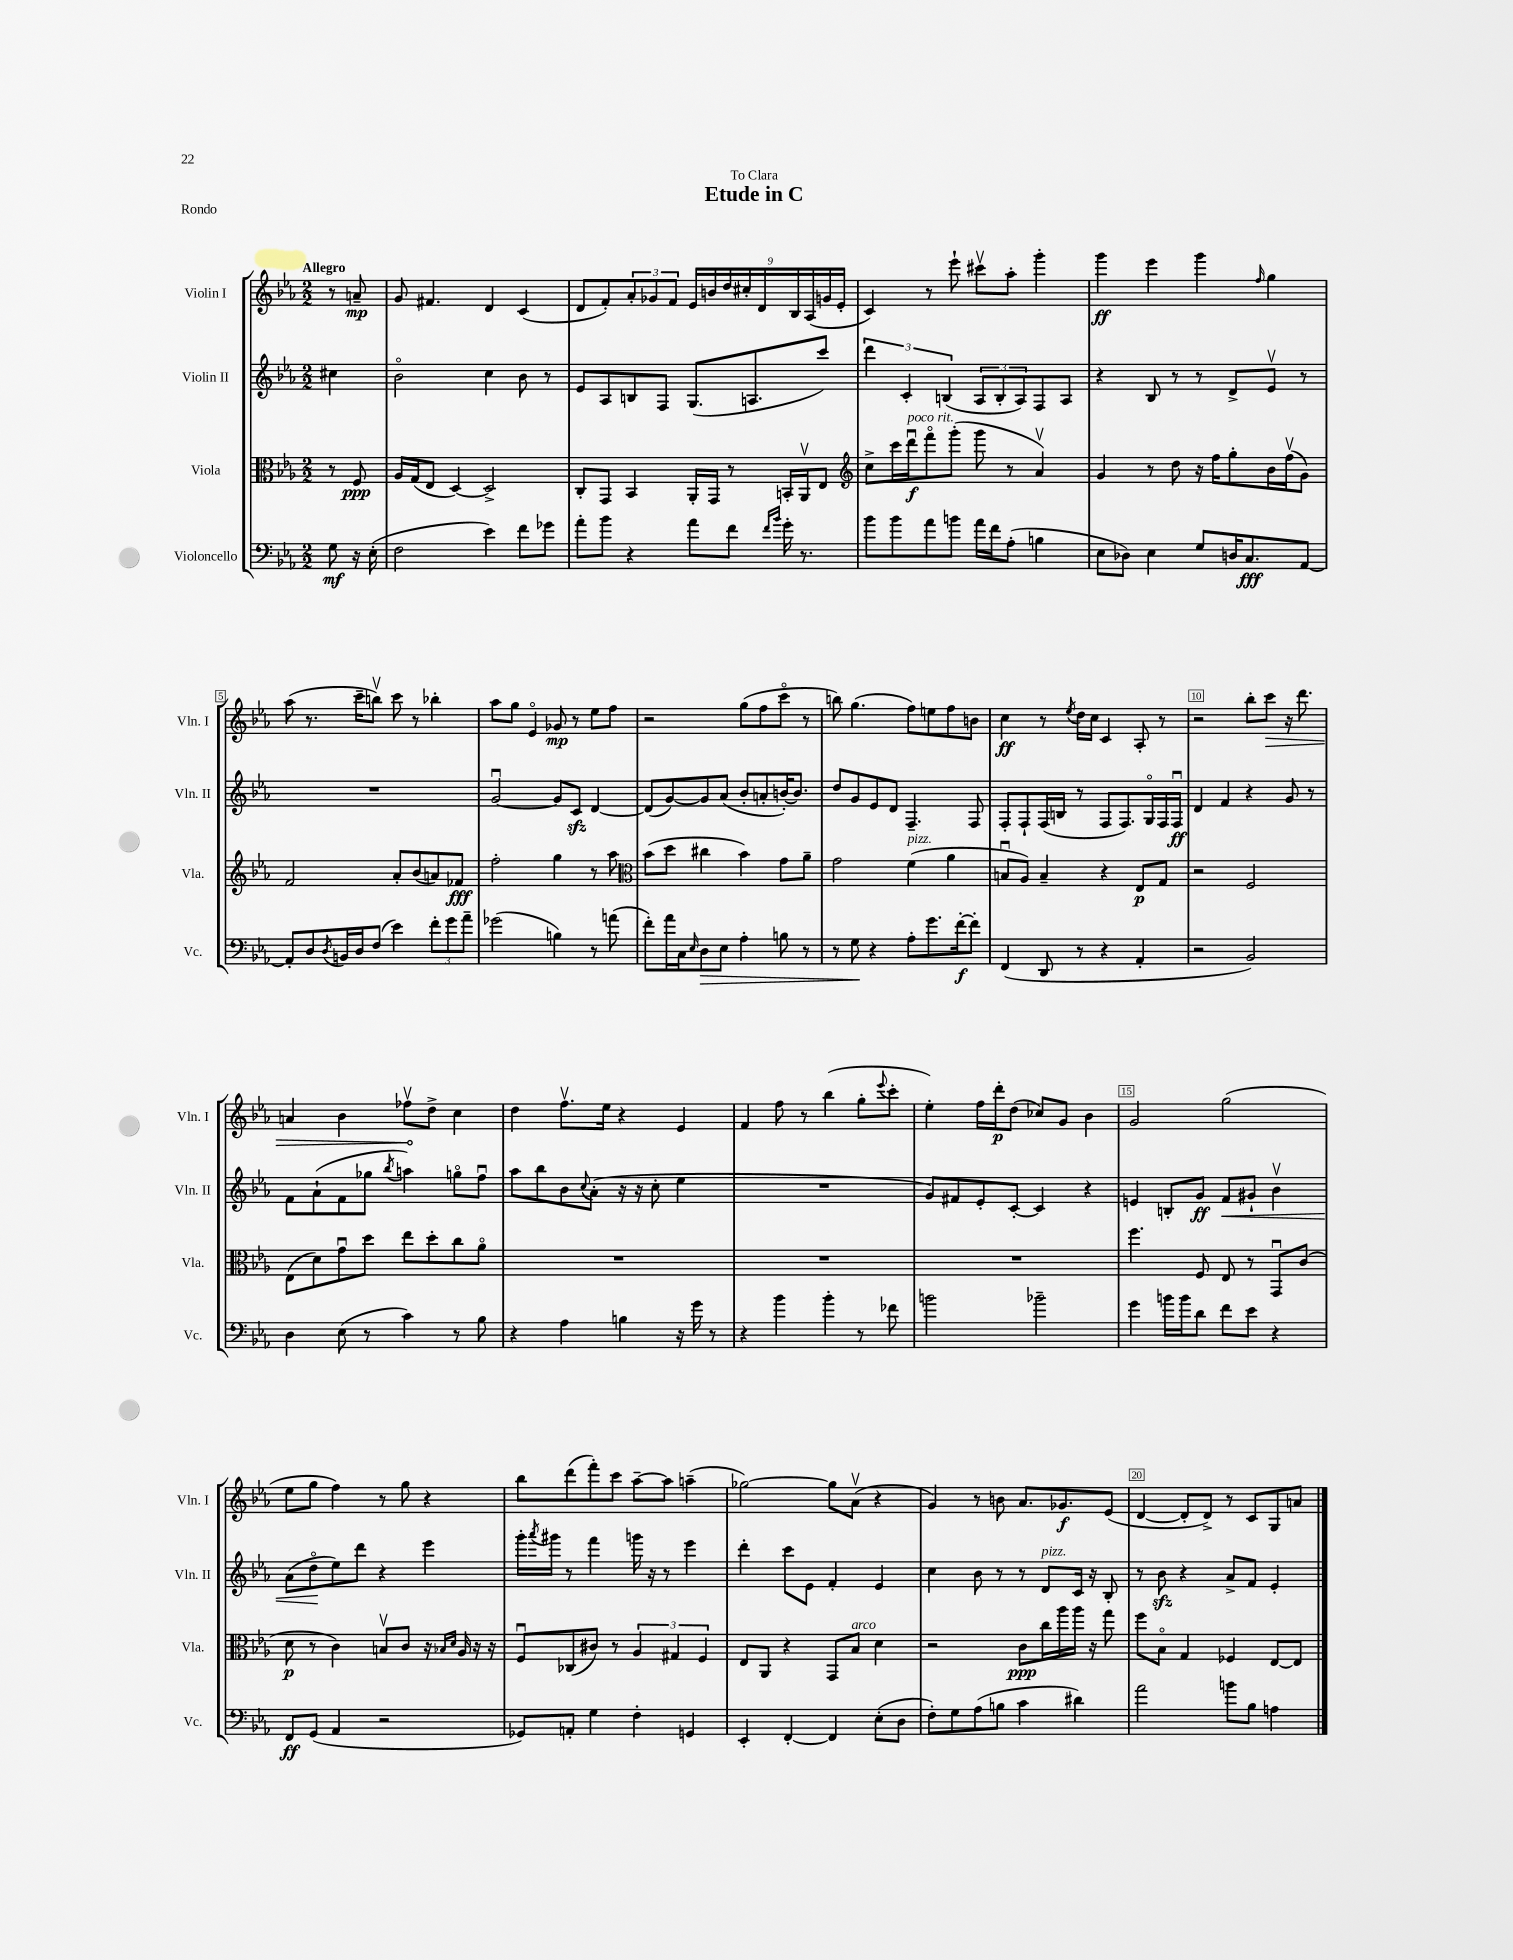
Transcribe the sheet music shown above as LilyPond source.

\header { title = "Etude in C" dedication = "To Clara" piece = "Rondo" }
<<
\new StaffGroup <<
\new Staff = "s0" \with { instrumentName = "Violin I" shortInstrumentName = "Vln. I" } {
    \clef treble \key ees \major \numericTimeSignature \time 2/2 \partial 4 \tempo "Allegro"
    r8 a'8--\mp |
    g'8 fis'4. d'4 c'4( |
    d'8 f'8-.) \tuplet 3/2 { aes'8-. ges'8 f'8 } \tuplet 9/8 { ees'16 b'16 d''16 cis''16-. d'16 bes16 aes16( g'16 ees'16-. } |
    c'4) r8 ees'''8-! cis'''8\upbow aes''8-. g'''4-. |
    g'''4\ff ees'''4 g'''4 \grace { f''16 } g''4 |
    aes''8( r8. c'''16-- b''8\upbow) c'''8 r8 bes''4-. |
    aes''8 g''8 ees'4\flageolet ges'8\mp r8 ees''8 f''8 |
    r2 g''8( f''8 c'''8\flageolet r8 |
    b''8) g''4.( f''8) e''8 f''8 b'8 |
    c''4\ff r8 \acciaccatura { ees''8 } d''16 c''16 c'4 aes8-. r8 |
    r2 bes''8-. \once \override Hairpin.circled-tip = ##t c'''8\> r16 d'''8. |
    a'4 bes'4 fes''8\upbow\! d''8-> c''4 |
    d''4 f''8.\upbow ees''16 r4 ees'4 |
    f'4 f''8 r8 bes''4( g''8-. \appoggiatura { ees'''8 } c'''8-. |
    ees''4-.) f''16 d'''16-.\p d''8( ces''8) g'8 bes'4 |
    g'2 g''2( |
    ees''8 g''8 f''4) r8 g''8 r4 |
    bes''8 d'''8( f'''8-.) c'''8 aes''8~-- aes''8 a''4--( |
    ges''2~) ges''8 aes'8\upbow( r4 |
    g'4) r8 b'8 aes'8. ges'8.\f ees'8( |
    d'4~ d'8-. d'8->) r8 c'8 g8 a'8 \bar "|." |
}
\new Staff = "s1" \with { instrumentName = "Violin II" shortInstrumentName = "Vln. II" } {
    \clef treble \key ees \major \numericTimeSignature \time 2/2 \partial 4
    cis''4 |
    bes'2\flageolet c''4 bes'8 r8 |
    ees'8 aes8 b8 f8 g8.( a8. c'''8) |
    \tuplet 3/2 { d'''4 c'4-. b4( } \tuplet 3/2 { aes8 b8-. aes8) } f8 aes8 |
    r4 bes8 r8 r8 d'8-> ees'8\upbow r8 |
    R1 |
    g'2~\downbow g'8 c'8\sfz d'4~ |
    d'8( g'8~) g'8 aes'8( bes'8-. a'8-. b'16~-.) b'8. |
    d''8 g'8 ees'8 d'8 f4.-- f8 |
    f8-. f8-! f16( b16 r8 f8 f8.) g16\flageolet f16 f16\downbow\ff |
    d'4 f'4 r4 g'8 r8 |
    f'8 aes'8-!( f'8 ges''8 \acciaccatura { bes''8 } a''4) g''8\flageolet f''8\downbow |
    aes''8 bes''8 bes'8 \appoggiatura { c''8 } aes'8-.( r16 r16 c''8-. ees''4 |
    R1 |
    g'8) fis'8 ees'8-. c'8~-. c'4 r4 |
    e'4 b8-. g'8\ff f'8\< gis'8-! bes'4\upbow |
    aes'8( d''8\flageolet\! ees''8) d'''8 r4 ees'''4 |
    g'''16-. \acciaccatura { aes'''8 } gis'''16 r8 f'''4 g'''16 r16 r8 ees'''4 |
    d'''4-. c'''8 ees'8 f'4-. ees'4 |
    c''4 bes'8 r8 r8 d'8^\markup { \italic "pizz." } c'16 r16 bes8-. |
    r8 bes'8\sfz r4 aes'8-> f'8 ees'4-. \bar "|." |
}
\new Staff = "s2" \with { instrumentName = "Viola" shortInstrumentName = "Vla." } {
    \clef alto \key ees \major \numericTimeSignature \time 2/2 \partial 4
    r8 f8\ppp |
    aes16 g16( ees8 d4~) d2-> |
    c8-. g,8 bes,4 aes,16-. g,16 r8 b,16-. aes,16\upbow ees8 |
    \clef treble c''8-> c'''16 d'''16\downbow\f^\markup { \italic "poco rit." } f'''8\flageolet g'''8-.( g'''8 r8 aes'4\upbow) |
    g'4 r8 d''8 r16 f''16 g''8-. bes'16 f''16\upbow( g'8) |
    f'2 aes'8-. bes'8( a'8) fes'8\fff |
    f''2-. g''4 r8 aes''8 |
    \clef alto bes'8( d''8 cis''4 bes'4) g'8 aes'8-- |
    g'2 f'4^\markup { \italic "pizz." }( aes'4 |
    b8\downbow aes8) b4-- r4 ees8\p g8 |
    r2 f2 |
    ees8( d'8) g'8\downbow d''8 ees''8 d''8-. c''8 aes'8\flageolet |
    R1 |
    R1 |
    R1 |
    f''4. f8 ees8 r8 g,8\downbow c'8( |
    d'8\p r8 c'4) b8\upbow c'8 r16 \grace { bes16 d'16 } aes16 r16 r16 |
    f8\downbow ces8( cis'8) r8 \tuplet 3/2 { aes4 gis4 f4 } |
    ees8 aes,8 r4 g,8 bes8^\markup { \italic "arco" } d'4 |
    r2 c'8\ppp c''16 aes''16 aes''16 r16 g''8 |
    f''8 bes8\flageolet g4 fes4 ees8~ ees8 \bar "|." |
}
\new Staff = "s3" \with { instrumentName = "Violoncello" shortInstrumentName = "Vc." } {
    \clef bass \key ees \major \numericTimeSignature \time 2/2 \partial 4
    g8\mf r16 ees16-.( |
    f2 ees'4) f'8 ges'8 |
    aes'8-. bes'8 r4 aes'8 f'8 \grace { f'16 bes'16 } g'16-. r8. |
    bes'8 bes'8 aes'8 b'8 aes'16 f'16 aes8-.( b4 |
    ees8 des8) ees4 g8 d16 c8.\fff aes,8~ |
    aes,8-. d8 \acciaccatura { d8 } b,16 d16 f8( ees'4) \tuplet 3/2 { f'8-. g'8 aes'8-- } |
    ges'2( b4) r8 a'8( |
    f'8-.) aes'16 c16 \grace { ees16 } d8\> ees8 aes4-. b8 r8 |
    r8 g8\! r4 aes8-. g'8. f'16~-.\f f'8-. |
    f,4( d,8 r8 r4 aes,4-. |
    r2 bes,2) |
    d4 ees8( r8 c'4) r8 bes8 |
    r4 aes4 b4 r16 g'16 r8 |
    r4 bes'4 bes'4-. r8 fes'8 |
    b'2 bes'2-- |
    g'4 b'16 b'16 d'8 f'8 ees'8 r4 |
    f,8\ff g,8( aes,4 r2 |
    ges,8) a,8-. g4 f4-. g,4 |
    ees,4-. f,4~-. f,4 ees8-.( d8 |
    f8-.) g8 aes8( b8 c'4 dis'4) |
    aes'2 b'8 bes8 a4 \bar "|." |
}
>>
>>
\layout { \context { \Score \override BarNumber.break-visibility = ##(#f #t #t) barNumberVisibility = #(every-nth-bar-number-visible 5) \override BarNumber.stencil = #(make-stencil-boxer 0.1 0.3 ly:text-interface::print) } }
